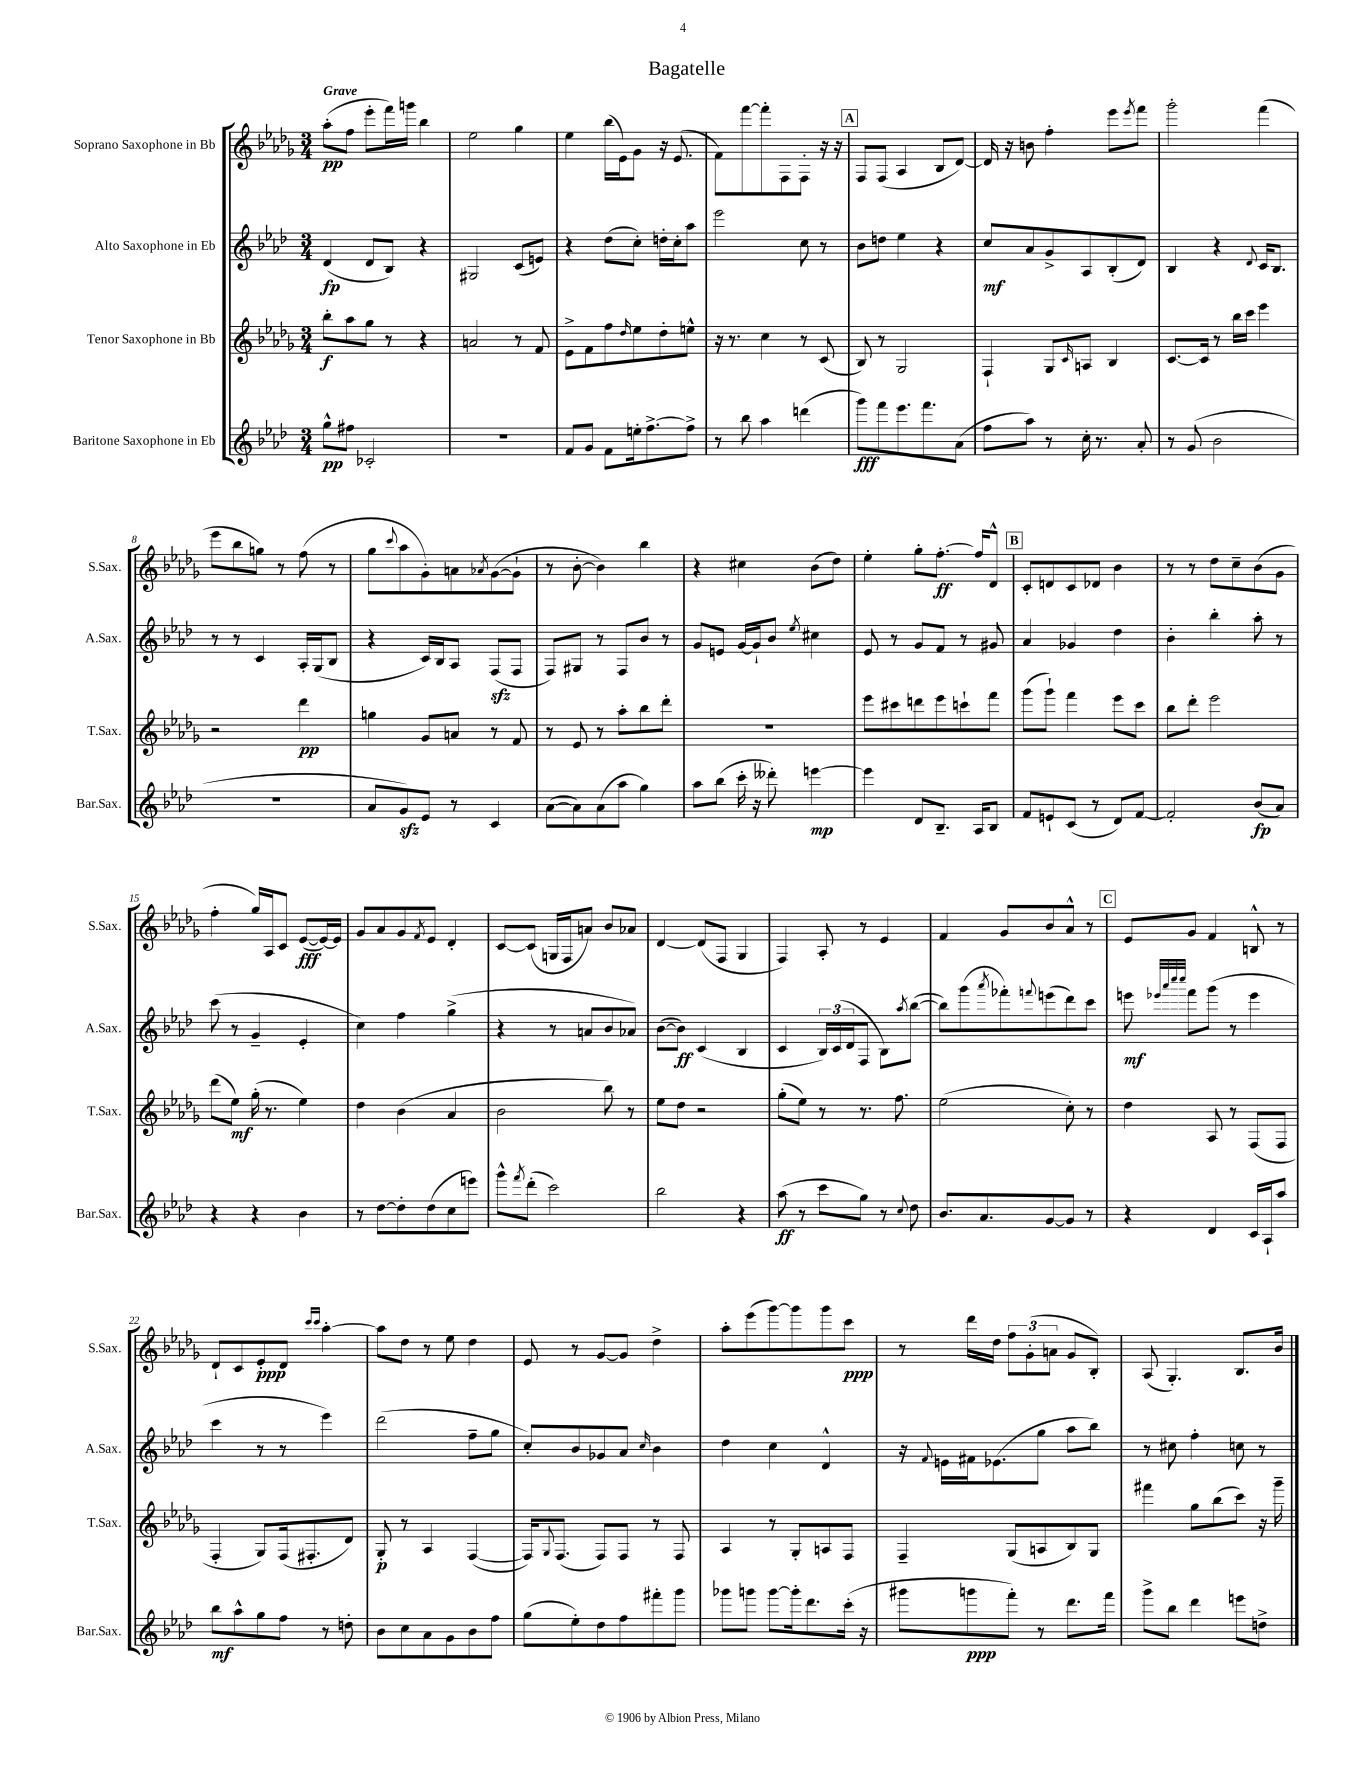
\header { title = "Bagatelle" }
<<
\new StaffGroup <<
\new Staff = "s0" \with { instrumentName = "Soprano Saxophone in Bb" shortInstrumentName = "S.Sax." } {
    \clef treble \key des \major \numericTimeSignature \time 3/4 \tempo "Grave"
    aes''8-.\pp( f''8 ees'''8-. f'''16) g'''16 bes''4 |
    ees''2 ges''4 |
    ees''4 bes''16( ees'16) ges'8 r16 ees'8.( |
    f'8) f'''8~ f'''8-. f8 f8-. r16 r16 |
    \mark \markup { \box "A" } f8 f8( aes4 bes8 des'8~) |
    des'16 r16 b'8 f''4-. ees'''8 \acciaccatura { ees'''8 } f'''8 |
    ges'''2-. f'''4( |
    ees'''8 bes''8 g''8) r8 f''8( r8 |
    ges''8 \appoggiatura { c'''8 } aes''8 ges'8-.) a'8 \acciaccatura { aes'8 } ges'8~( ges'8-! |
    r8 bes'8~-. bes'4) bes''4 |
    r4 cis''4 bes'8( des''8) |
    ees''4-. ges''8-. f''8.~-.\ff f''16 des'8-^ |
    \mark \markup { \box "B" } c'8-. d'8 c'8 des'8 bes'4 |
    r8 r8 des''8 c''8-- bes'8( ges'8 |
    f''4-. ges''16) aes16 c'8 ees'8~\fff( ees'16~) ees'16 |
    ges'8 aes'8 ges'8 \acciaccatura { f'8 } ees'8 des'4-. |
    c'8~ c'8( g16 f16 a'8) bes'8 aes'8 |
    des'4~ des'8( f8 ges4 |
    f4) aes8-. r8 ees'4 |
    f'4 ges'8 bes'8 aes'8-^ r8 |
    \mark \markup { \box "C" } ees'8 ges'8 f'4 b8-^ r8 |
    des'8-! c'8 ees'8-.\ppp des'8 \grace { c'''16 c'''16 } aes''4~-. |
    aes''8 des''8 r8 ees''8 des''4 |
    ees'8 r8 ges'8~ ges'8 des''4-> |
    aes''8-. ees'''8( ges'''8~) ges'''8 ges'''8 c'''8\ppp |
    r8 des'''16 des''16 \tuplet 3/2 { f''8 ges'8-.( a'8 } ges'8 bes8-.) |
    aes8( ges4.-.) bes8. bes'16 \bar "|." |
}
\new Staff = "s1" \with { instrumentName = "Alto Saxophone in Eb" shortInstrumentName = "A.Sax." } {
    \clef treble \key aes \major \numericTimeSignature \time 3/4
    des'4\fp( des'8 bes8) r4 |
    gis2 c'8( e'8) |
    r4 des''8( c''8-.) d''16-. c''16-. aes''8 |
    ees'''2 c''8 r8 |
    \mark \markup { \box "A" } bes'8 d''8 ees''4 r4 |
    c''8\mf aes'8 g'8-> aes8 bes8-.( des'8) |
    bes4 r4 \appoggiatura { des'8 } c'16 bes8. |
    r8 r8 c'4 aes16-. g16( bes8 |
    r4 c'16) bes16 aes8 f8\sfz( f8 |
    f8) gis8 r8 f8 bes'8 r8 |
    g'8 e'8 g'16~ g'16-! bes'8 \acciaccatura { ees''8 } cis''4 |
    ees'8 r8 g'8 f'8 r8 gis'8 |
    \mark \markup { \box "B" } aes'4 ges'4 des''4 |
    bes'4-. bes''4-. aes''8-. r8 |
    c'''8( r8 g'4-- ees'4-. |
    c''4) f''4 g''4->( |
    r4 r8 a'8 bes'8 aes'8) |
    bes'8~( bes'8\ff) c'4( bes4 |
    c'4 \tuplet 3/2 { bes16) c'16( des'16 } f8 bes8) \acciaccatura { aes''8 } bes''8~( |
    bes''8) g'''8( \acciaccatura { aes'''8 } fes'''8-.) \appoggiatura { f'''8 } e'''8( des'''8) c'''8 |
    \mark \markup { \box "C" } e'''8\mf \grace { ees'''32 aes'''32 c''''32 c''''32 } f'''8 g'''8( r8 ees'''4 |
    c'''4 r8 r8 ees'''4) |
    des'''2( f''8-- g''8 |
    c''8-.) bes'8 ges'8 aes'8 \grace { c''16 } bes'4 |
    des''4 c''4 des'4-^ |
    r16 \appoggiatura { f'8 } e'16 fis'16 ees'8.( g''8 aes''8 bes''8) |
    r8 cis''8 f''4-. c''8 r8 \bar "|." |
}
\new Staff = "s2" \with { instrumentName = "Tenor Saxophone in Bb" shortInstrumentName = "T.Sax." } {
    \clef treble \key des \major \numericTimeSignature \time 3/4
    bes''8-.\f aes''8 ges''8 r8 r4 |
    a'2 r8 f'8 |
    ees'8-> f'8 f''8 \grace { des''16 } ees''8 des''8-. e''8-^ |
    r16 r8. c''4 r8 c'8( |
    \mark \markup { \box "A" } bes8) r8 ges2 |
    f4-! ges8 \grace { c'16 } a8 bes4 |
    c'8.~ c'16 r8 bes''16 c'''16 ees'''4 |
    r2 des'''4\pp |
    g''4 ges'8 a'8 r8 f'8 |
    r8 ees'8 r8 aes''8-. bes''8 des'''8-. |
    R2. |
    ees'''8 cis'''8 d'''8 ees'''8 c'''8-! f'''8 |
    \mark \markup { \box "B" } ges'''8( ges'''8-!) f'''4 ees'''8 c'''8 |
    bes''8 des'''8-. ees'''2 |
    des'''8( ees''8\mf) ges''16-.( r8. ees''4) |
    des''4 bes'4( aes'4 |
    bes'2 bes''8) r8 |
    ees''8 des''8 r2 |
    ges''8-.( ees''8) r8 r8. f''8. |
    ees''2( c''8-.) r8 |
    \mark \markup { \box "C" } des''4 aes8 r8 f8( f8 |
    f4-. ges8) f16( fis8.-. des'8) |
    ges8-.\p r8 aes4 f4~( |
    f16) \appoggiatura { ges8 } f8.( f8) f8 r8 f8 |
    aes4 r8 ges8-. a8 f8 |
    f4-- ges8( a8 bes8) ges8 |
    fis'''4 ges''8 bes''8( c'''8) r16 ges'''16-- \bar "|." |
}
\new Staff = "s3" \with { instrumentName = "Baritone Saxophone in Eb" shortInstrumentName = "Bar.Sax." } {
    \clef treble \key aes \major \numericTimeSignature \time 3/4
    g''8-^\pp fis''8 ces'2-. |
    R2. |
    f'8 g'8 f'8 e''16-. f''8.~-> f''8-> |
    r8 bes''8 aes''4 d'''4( |
    \mark \markup { \box "A" } g'''8\fff) f'''8 ees'''8. f'''8. aes'8( |
    f''8 aes''8) r8 c''16-. r8. aes'8-. |
    r8 g'8( bes'2 |
    R2. |
    aes'8 g'8\sfz) ees'8 r8 c'4 |
    aes'8~( aes'8) aes'8( aes''8 g''4) |
    aes''8 bes''8( c'''16-. r16 deses'''8-.) e'''4~\mp |
    e'''4 des'8 bes8.-- aes16 bes8 |
    \mark \markup { \box "B" } f'8 e'8-! c'8( r8 des'8) f'8~ |
    f'2-. bes'8\fp( aes'8) |
    r4 r4 bes'4 |
    r8 des''8~ des''8-. des''8( c''8 e'''8) |
    g'''8-^ \acciaccatura { f'''8 } des'''8-.( c'''2) |
    bes''2 r4 |
    aes''8\ff( r8 c'''8 g''8) r8 \appoggiatura { c''8 } des''8 |
    bes'8. aes'8. g'8~ g'8 r8 |
    \mark \markup { \box "C" } r4 des'4 c'16 aes16-! aes''8 |
    bes''8\mf aes''8-^ g''8 f''8 r8 d''8-. |
    bes'8 c''8 aes'8 g'8 bes'8 f''8 |
    g''8( ees''8-.) des''8 f''8 fis'''8-. g'''8 |
    ges'''8 g'''8 g'''8~ g'''16-. des'''8. c'''16-.( r16 |
    gis'''8 g'''8\ppp f'''8-.) r8 des'''8. f'''16 |
    g'''8-> bes''8 des'''4 e'''8 d''8-> \bar "|." |
}
>>
>>
